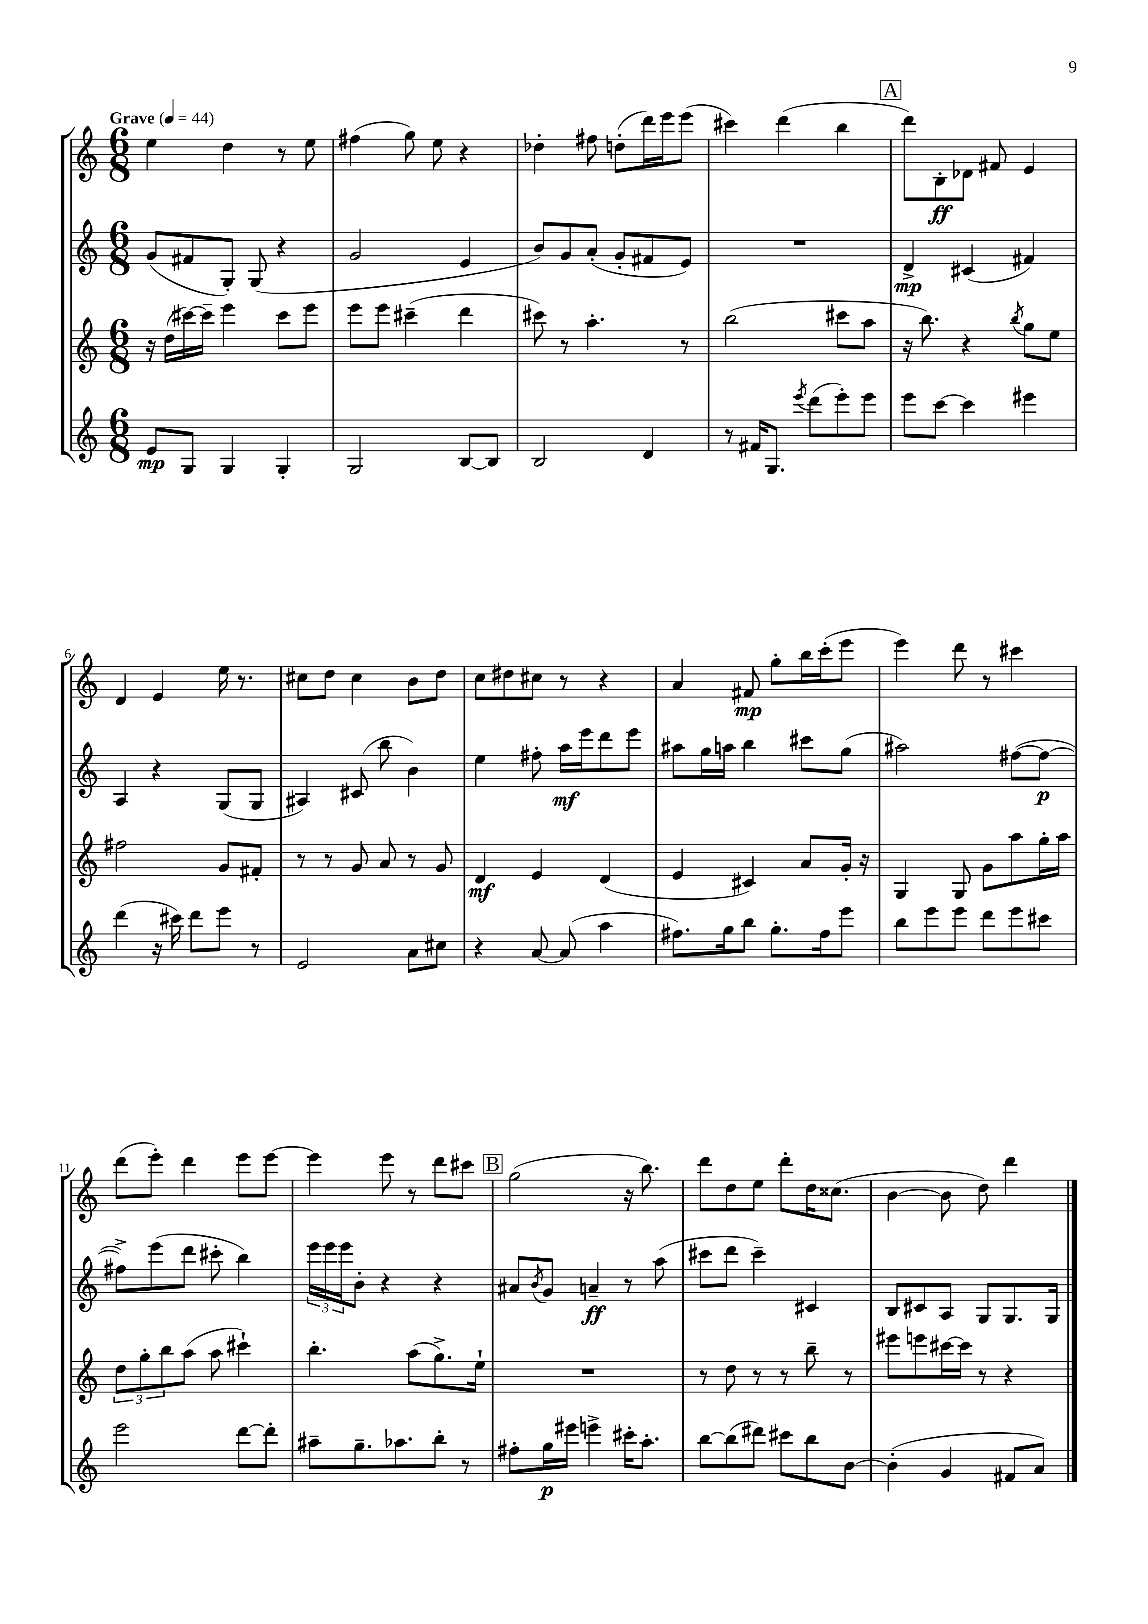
<<
\new StaffGroup <<
\new Staff = "s0" {
    \clef treble \key c \major \numericTimeSignature \time 6/8 \tempo "Grave" 4 = 44
    e''4 d''4 r8 e''8 |
    fis''4( g''8) e''8 r4 |
    des''4-. fis''8 d''8-.( d'''16) e'''16 e'''8( |
    cis'''4) d'''4( b''4 |
    \mark \markup { \box "A" } d'''8) b8-.\ff des'8 fis'8 e'4 |
    d'4 e'4 e''16 r8. |
    cis''8 d''8 cis''4 b'8 d''8 |
    c''8 dis''8 cis''8 r8 r4 |
    a'4 fis'8\mp g''8-. b''16 c'''16-.( e'''8 |
    e'''4) d'''8 r8 cis'''4 |
    d'''8( e'''8-.) d'''4 e'''8 e'''8~ |
    e'''4 e'''8 r8 d'''8 cis'''8 |
    \mark \markup { \box "B" } g''2( r16 b''8.) |
    d'''8 d''8 e''8 d'''8-. d''16 cisis''8.( |
    b'4~ b'8 d''8) d'''4 \bar "|." |
}
\new Staff = "s1" {
    \clef treble \key c \major \numericTimeSignature \time 6/8
    g'8( fis'8 g8-.) g8( r4 |
    g'2 e'4 |
    b'8) g'8 a'8-.( g'8-. fis'8 e'8) |
    R2. |
    \mark \markup { \box "A" } d'4->\mp cis'4( fis'4) |
    a4 r4 g8( g8 |
    ais4) cis'8( b''8 b'4) |
    e''4 fis''8-. a''16\mf e'''16 d'''8 e'''8 |
    ais''8 g''16 a''16 b''4 cis'''8 g''8( |
    ais''2) fis''8~( fis''8~\p |
    fis''8->) e'''8( d'''8 cis'''8-. b''4) |
    \tuplet 3/2 { e'''16 e'''16 e'''16 } b'8-. r4 r4 |
    \mark \markup { \box "B" } ais'8 \acciaccatura { b'8 } g'8 a'4--\ff r8 a''8( |
    cis'''8 d'''8 cis'''4--) cis'4 |
    b8 cis'8 a8 g8 g8. g16 \bar "|." |
}
\new Staff = "s2" {
    \clef treble \key c \major \numericTimeSignature \time 6/8
    r16 d''16( cis'''16~) cis'''16-- e'''4 cis'''8 e'''8 |
    e'''8 e'''8 cis'''4--( d'''4 |
    cis'''8) r8 a''4.-. r8 |
    b''2( cis'''8 a''8 |
    \mark \markup { \box "A" } r16 b''8.) r4 \acciaccatura { b''8 } g''8 e''8 |
    fis''2 g'8 fis'8-. |
    r8 r8 g'8 a'8 r8 g'8 |
    d'4\mf e'4 d'4( |
    e'4 cis'4) a'8 g'16-. r16 |
    g4 g8 g'8 a''8 g''16-. a''16 |
    \tuplet 3/2 { d''8 g''8-. b''8 } a''8( a''8 cis'''4-!) |
    b''4.-. a''8( g''8.->) e''16-! |
    \mark \markup { \box "B" } R2. |
    r8 d''8 r8 r8 b''8-- r8 |
    eis'''8 e'''8 cis'''16~ cis'''16 r8 r4 \bar "|." |
}
\new Staff = "s3" {
    \clef treble \key c \major \numericTimeSignature \time 6/8
    e'8\mp g8 g4 g4-. |
    g2 b8~ b8 |
    b2 d'4 |
    r8 fis'16 g8. \acciaccatura { e'''8 } d'''8( e'''8-.) e'''8 |
    \mark \markup { \box "A" } e'''8 c'''8~ c'''4 eis'''4 |
    d'''4( r16 cis'''16) d'''8 e'''8 r8 |
    e'2 a'8 cis''8 |
    r4 a'8~ a'8( a''4 |
    fis''8.) g''16 b''8 g''8.-. fis''16 e'''8 |
    b''8 e'''8 e'''8 d'''8 e'''8 cis'''8 |
    e'''2 d'''8~ d'''8-. |
    ais''8-- g''8.-- aes''8. b''8-. r8 |
    \mark \markup { \box "B" } fis''8-. g''16\p eis'''16 e'''4-> cis'''16-. a''8.-. |
    b''8~ b''8( dis'''8) cis'''8 b''8 b'8~ |
    b'4-.( g'4 fis'8 a'8) \bar "|." |
}
>>
>>
